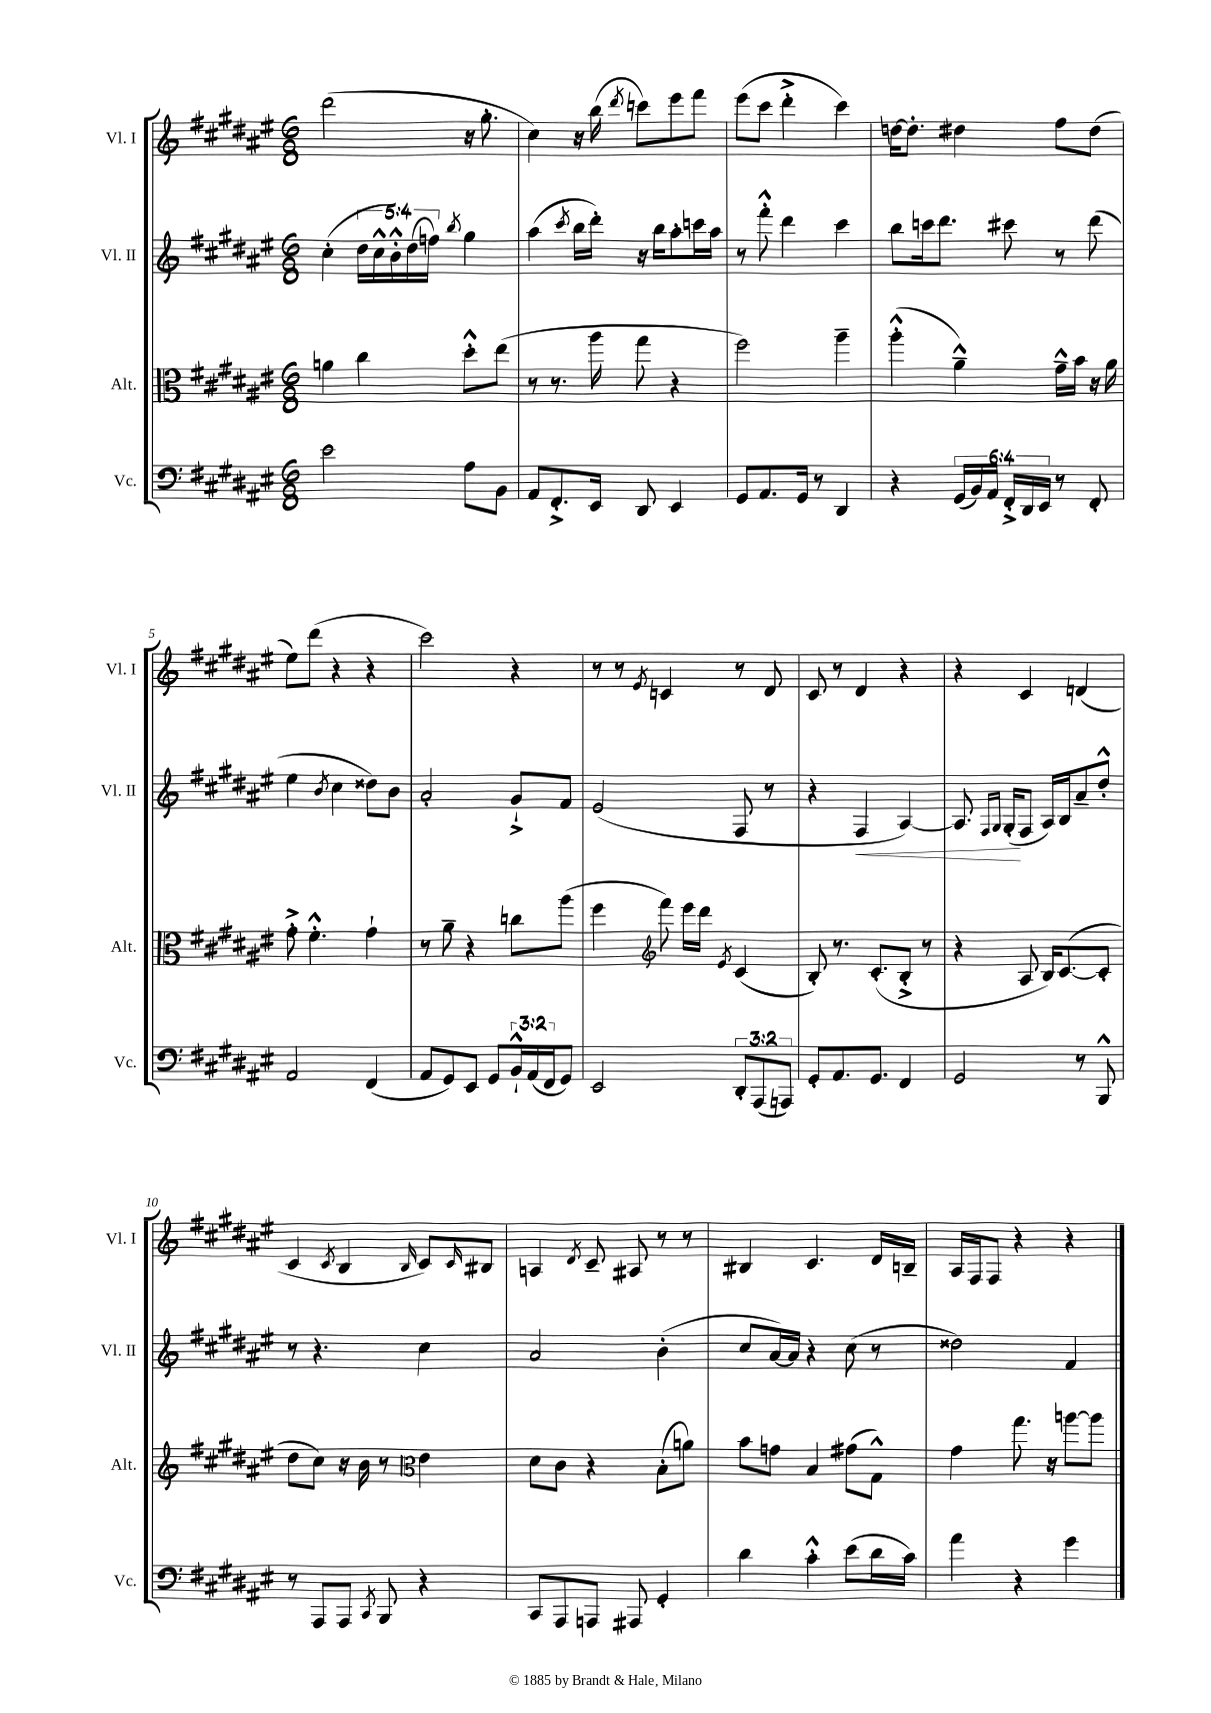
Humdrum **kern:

**kern	**kern	**kern	**dynam	**kern
*part4	*part3	*part2	*part2	*part1
*staff4	*staff3	*staff2	*staff2	*staff1
*I"Vc.	*I"Alt.	*I"Vl. II	*	*I"Vl. I
*I'Vc.	*I'Alt.	*I'Vl. II	*	*I'Vl. I
*clefF4	*clefC3	*clefG2	*	*clefG2
*k[f#c#g#d#a#e#]	*k[f#c#g#d#a#e#]	*k[f#c#g#d#a#e#]	*	*k[f#c#g#d#a#e#]
*M6/8	*M6/8	*M6/8	*	*M6/8
=1	=1	=1	=1	=1
2e#\	4an\	(4cc#'\	.	(2ddd#\
.	4cc#\	20dd#\LL	.	.
.	.	20cc#^^\	.	.
.	.	20b'^^\)	.	.
.	.	(20dd#\	.	.
.	.	20ffn\JJ)	.	.
.	.	8qbb/	.	.
8A#\L	8dd#'^^\L	4gg#\	.	16r
.	.	.	.	8.gg#'\
8BB\J	(8ee#\J	.	.	.
=2	=2	=2	=2	=2
8AA#/L	8r	(4aa#\	.	4cc#\)
8.FF#'^/	8.r	.	.	.
.	.	8qccc#/	.	.
.	.	16bb\LL	.	16r
16EE#/Jk	16aa#\	16ddd#'\JJ)	.	(16bb\
.	.	.	.	8qddd#/
8DD#/	8gg#\	16r	.	8cccn\L)
.	.	16bb\KL	.	.
4EE#/	4r	8aa#'\	.	8eee#\
.	.	16cccn\L	.	8fff#\J
.	.	16aa#\JJ	.	.
=3	=3	=3	=3	=3
8GG#/L	2ff#\)	8r	.	(8eee#\L
8.AA#/	.	8fff#'^^\	.	8ccc#\J
.	.	4ddd#\	.	4ddd#'^\
16GG#/Jk	.	.	.	.
8r	.	.	.	.
4DD#/	4aa#~\	4ccc#\	.	4ccc#\)
=4	=4	=4	=4	=4
4r	(4aa#'^^\	8bb\L	.	[16ddn\KL
.	.	.	.	8.dd'\J]
.	.	16cccn\k	.	.
.	.	8.ddd#\J	.	.
(24GG#/LL	4a#~^^\)	.	.	4dd#X\
24BB/)	.	.	.	.
24AA#/JJ	.	.	.	.
24FF#'^/LL	.	8ccc#X\	.	.
24DD#/	.	.	.	.
24EE#/JJ	.	.	.	.
8r	16g#~^^\LL	8r	.	8ff#\L
.	16b\JJ	.	.	.
8FF#'/	16r	(8ddd#\	.	(8dd#\J
.	16a#\	.	.	.
!!LO:LB:g=z
=5	=5	=5	=5	=5
2AA#/	8g#'^\	4ee#\	.	8ee#\L)
.	4.f#'^^\	.	.	(8ddd#\J
.	.	8qb/	.	.
.	.	4cc#\	.	4r
(4FF#/	4g#`\	8dd##X\L)	.	4r
.	.	8b\J	.	.
=6	=6	=6	=6	=6
8AA#/L	8r	2a#'/	.	2ccc#\)
8GG#/)	8a#~\	.	.	.
8EE#/J	4r	.	.	.
8GG#/L	.	.	.	.
24BB`^^/L	8ccn\L	8g#`^/L	.	4r
(24AA#/	.	.	.	.
24FF#/J	.	.	.	.
8GG#/J)	(8aa#\J	8f#/J	.	.
=7	=7	=7	=7	=7
2EE#/	4ff#\	(2e#/	.	8r
.	.	.	.	8r
*	*clefG2	*	*	*
.	.	.	.	8qe#/
.	8fff#\)	.	.	4cn/
.	16eee#\LL	.	.	.
.	16ddd#\JJ	.	.	.
.	8qe#/	.	.	.
12DD#'/L	(4c#/	8F#/	.	8r
(12AAA#/	.	.	.	.
.	.	8r	.	8d#/
12AAAn/J)	.	.	.	.
=8	=8	=8	=8	=8
8GG#'/L	8B'/)	4r	.	8c#/
8.AA#/	8.r	.	.	8r
!	!	!	!LO:HP:b	!
.	.	4F#/	<	4d#/
8.GG#/J	(8.c#'/L	.	.	.
4FF#/	8B'^/J	[4A#/)	.	4r
.	8r	.	.	.
=9	=9	=9	=9	=9
2GG#/	4r	8.A#/]	.	4r
.	.	16qqF#/LL	.	.
.	.	16qqG#/JJ	.	.
.	.	(16G#'/KL	.	.
.	8A#/	8F#/J	[	4c#/
.	16B/KL)	16A#/LL)	.	.
.	([8.c#/	16B/J	.	.
8r	.	8a#~/	.	(4dn/
8BBB^^/	8c#'/J]	8dd#'^^/J	.	.
!!LO:LB:g=z
=10	=10	=10	=10	=10
8r	8dd#\L	8r	.	4c#/
8AAA#/L	8cc#\J)	4.r	.	.
.	.	.	.	8qc#/
8AAA#/J	16r	.	.	4B/
.	16b\	.	.	.
8qCC#/	.	.	.	.
8BBB/	8r	.	.	.
*	*clefC3	*	*	*
.	.	.	.	16qqB/
4r	4e#\	4cc#\	.	8c#/L)
.	.	.	.	16qqc#/
.	.	.	.	8B#X/J
=11	=11	=11	=11	=11
8CC#/L	8d#\L	2a#/	.	4An/
8AAA#/	8c#\J	.	.	.
.	.	.	.	8qd#/
8AAAn/J	4r	.	.	8c#~/
8AAA#X/	.	.	.	8A#X/
4GG#'/	(8B'\L	(4b'\	.	8r
.	8an\J)	.	.	8r
=12	=12	=12	=12	=12
4d#\	8b\L	8cc#/L	.	4B#X/
.	8gn\J	[16a#/L)	.	.
.	.	16a#/JJ]	.	.
4c#'^^\	4B/	4r	.	4.c#/
(8e#\L	(8g#X\L	(8cc#\	.	.
16d#\L	8G#^^\J)	8r	.	16d#/LL
16c#\JJ)	.	.	.	16Bn~/JJ
=13	=13	=13	=13	=13
4a#\	4g#\	2dd##X\)	.	16A#/LL
.	.	.	.	16F#/J
.	.	.	.	8F#/J
4r	8.gg#\	.	.	4r
.	16r	.	.	.
4g#\	[8aan\L	4f#/	.	4r
.	8aa\J]	.	.	.
==	==	==	==	==
*-	*-	*-	*-	*-
